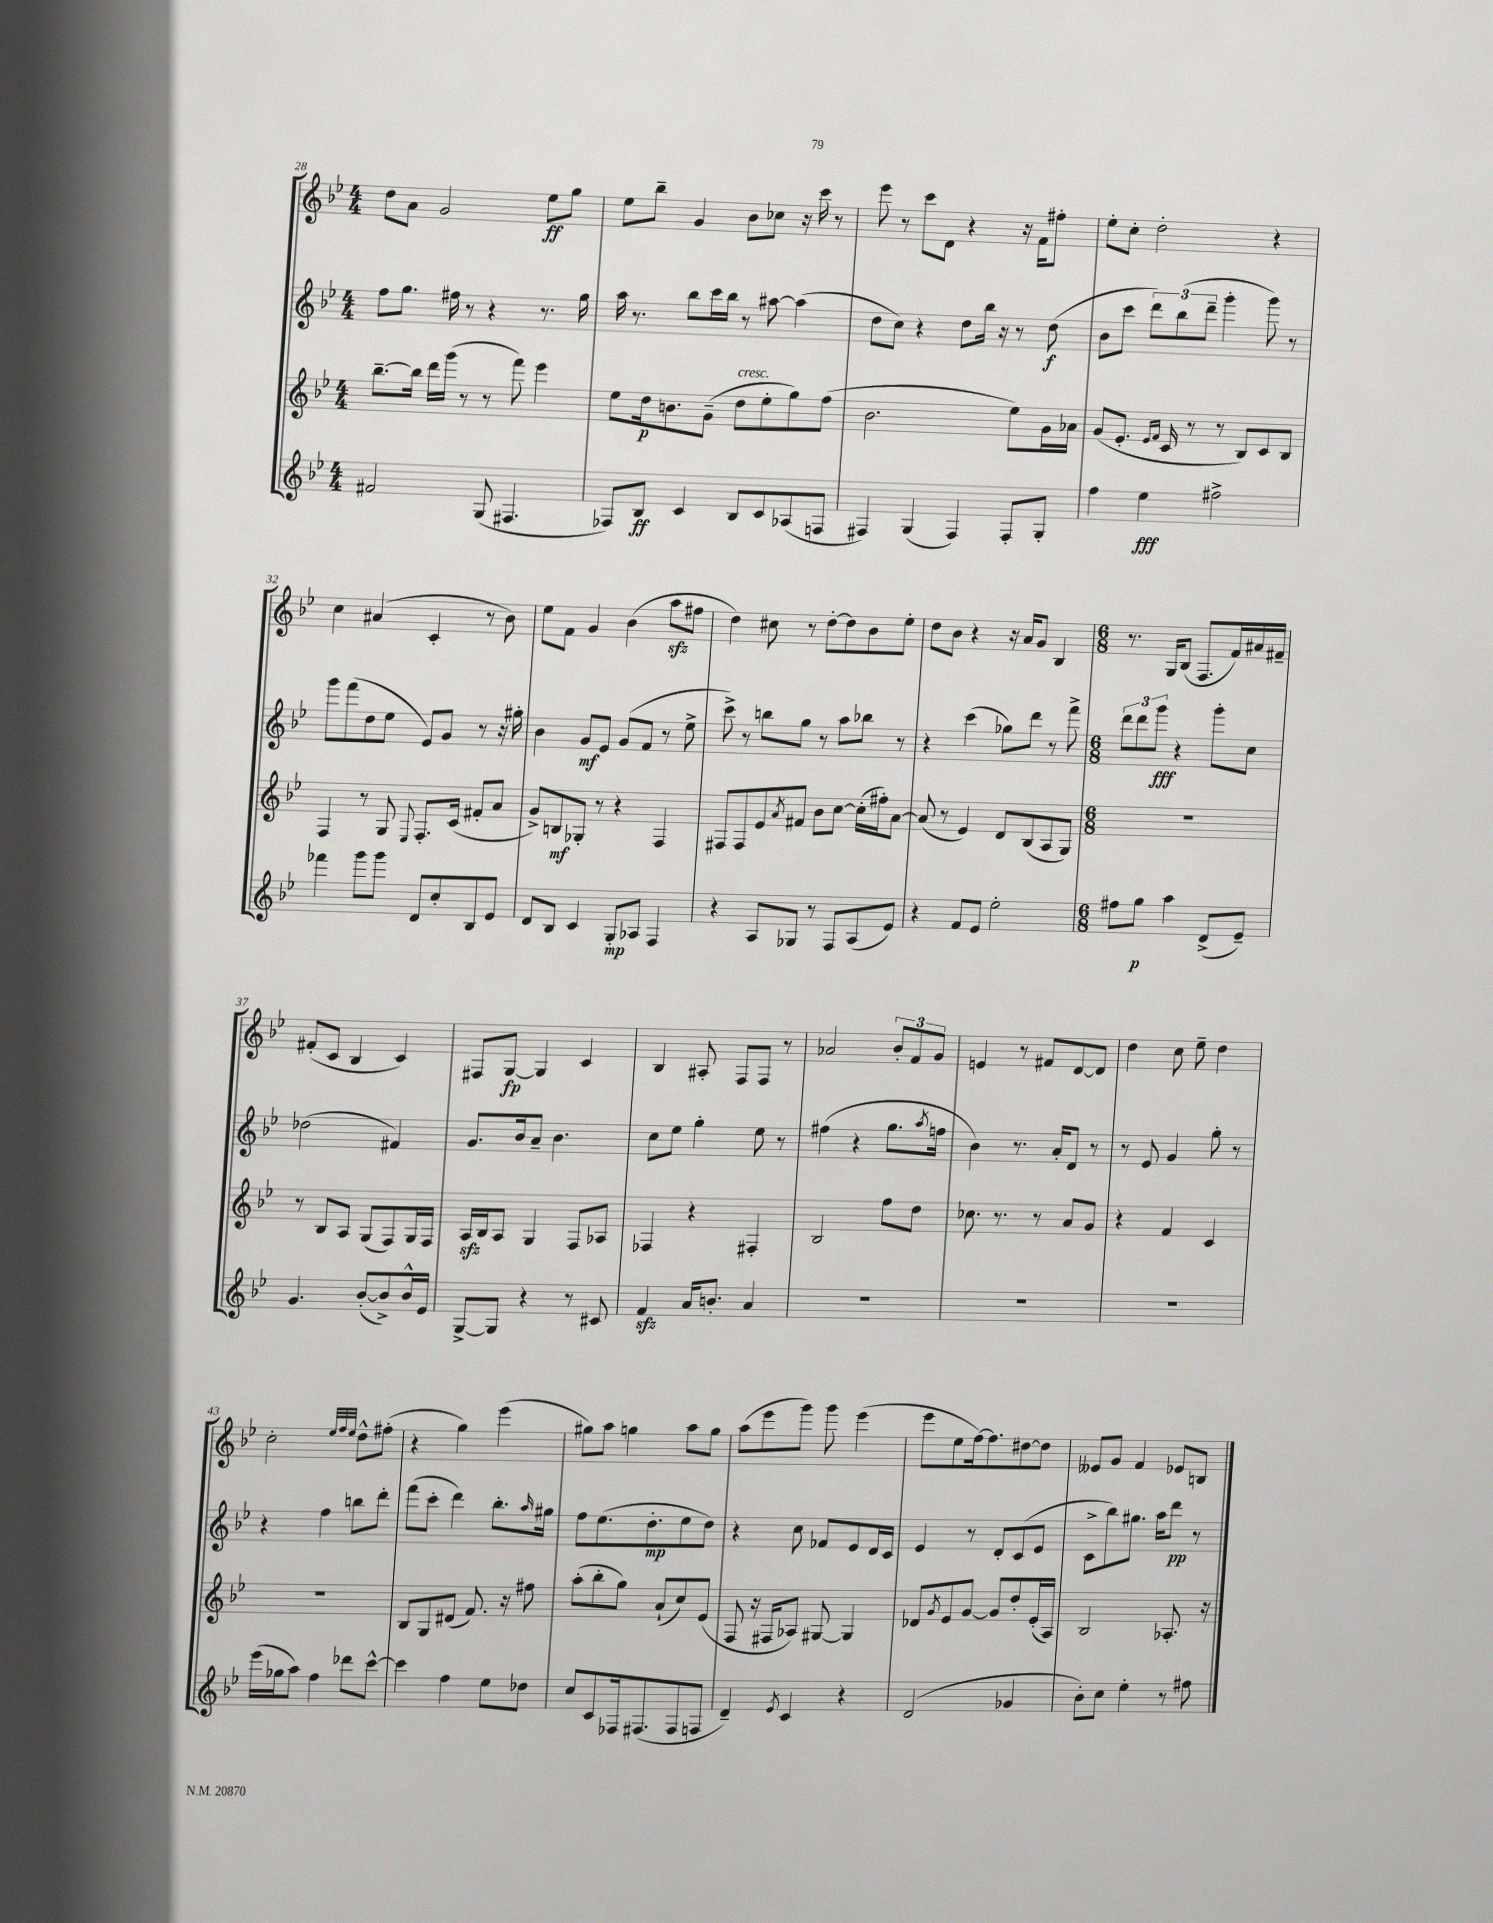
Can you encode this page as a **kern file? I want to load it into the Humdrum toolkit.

**kern	**dynam	**kern	**dynam	**kern	**dynam	**kern	**dynam
*part4	*part4	*part3	*part3	*part2	*part2	*part1	*part1
*staff4	*staff4	*staff3	*staff3	*staff2	*staff2	*staff1	*staff1
*clefG2	*	*clefG2	*	*clefG2	*	*clefG2	*
*k[b-e-]	*	*k[b-e-]	*	*k[b-e-]	*	*k[b-e-]	*
*M4/4	*	*M4/4	*	*M4/4	*	*M4/4	*
=28	=28	=28	=28	=28	=28	=28	=28
2f#X/	.	[8.bb-~\L	.	8ff\L	.	8dd\L	.
.	.	.	.	8.gg\J	.	8a\J	.
.	.	16bb-\Jk]	.	.	.	.	.
.	.	16ddd\LL	.	.	.	2g/	.
.	.	(16ggg\JJ	.	16ff#X\	.	.	.
.	.	8r	.	8r	.	.	.
(8G/	.	8r	.	4r	.	.	.
4.F#X/	.	8fff\)	.	.	.	.	.
.	.	4eee-\	.	8.r	.	8ee-\L	ff
.	.	.	.	.	.	8gg\J	.
.	.	.	.	16gg\	.	.	.
=29	=29	=29	=29	=29	=29	=29	=29
8F-X/L)	.	8ee-\L	.	16aa\	.	8ee-\L	.
.	.	.	.	8.r	.	.	.
8B-/J	ff	16dd\k	p	.	.	8bb-~\J	.
.	.	8.bn\	.	.	.	.	.
4c/	.	.	.	8bb-\L	.	4g/	.
.	.	(8g~\J	.	16ccc\L	.	.	.
.	.	.	.	16bb-\JJ	.	.	.
!	!	!LO:TX:a:i:t=cresc.	!	!	!	!	!
8B-/L	.	8dd\L	.	8r	.	8b-\L	.
8c/	.	8ee-'\	.	[8aa#X\	.	8cc-X\J	.
(8A-X/	.	8gg\)	.	(4aa#\]	.	16r	.
.	.	.	.	.	.	16ccc\	.
8Fn/J	.	(8ff\J	.	.	.	8r	.
=30	=30	=30	=30	=30	=30	=30	=30
4F#X/)	.	2.b-\	.	8dd\L	.	8eee-\	.
.	.	.	.	8cc\J)	.	8r	.
(4G/	.	.	.	4r	.	8ccc\L	.
.	.	.	.	.	.	8d\J	.
4F#/)	.	.	.	8dd\L	.	4r	.
.	.	.	.	16bb-\Jk	.	.	.
.	.	.	.	16r	.	.	.
8F#'/L	.	8ee-\L)	.	8r	.	16r	.
.	.	.	.	.	.	16f\KL	.
8G'/J	.	16g\L	.	(8dd\	f	8ff#X'\J	.
.	.	16a-X\JJ	.	.	.	.	.
=31	=31	=31	=31	=31	=31	=31	=31
4ff\	.	(8g/L	.	8b-\L	.	8ee-'\L	.
.	.	8.e-'/J	.	8ccc\J	.	8cc'\J	.
4ee-\	fff	.	.	12ddd\L)	.	2dd'\	.
.	.	16qqe-/LL	.	.	.	.	.
.	.	16qqf/JJ	.	.	.	.	.
.	.	16c/	.	.	.	.	.
.	.	.	.	(12bb-\	.	.	.
.	.	8r	.	.	.	.	.
.	.	.	.	12ddd~\J	.	.	.
2ff#X^\	.	8r	.	4ggg'\	.	.	.
.	.	8B-/L)	.	.	.	.	.
.	.	8c/	.	8ggg\)	.	4r	.
.	.	8B-/J	.	8r	.	.	.
!!LO:LB:g=z
=32	=32	=32	=32	=32	=32	=32	=32
4fff-X\	.	4F/	.	8ggg\L	.	4cc\	.
.	.	.	.	(8fff\	.	.	.
8ggg\L	.	8r	.	8dd\	.	(4a#X/	.
8ggg\J	.	8G/	.	8ee-\J	.	.	.
.	.	8qqE-/	.	.	.	.	.
8d/L	.	8.F'/L	.	8e-/L)	.	4c'/	.
8cc'/	.	.	.	8g/J	.	.	.
.	.	(16c/Jk	.	.	.	.	.
8B-/	.	8f#X'/L	.	8r	.	8r	.
8e-/J	.	8a/J	.	16r	.	8b-\)	.
.	.	.	.	16gg#X'\	.	.	.
=33	=33	=33	=33	=33	=33	=33	=33
8d/L	.	8g^/L)	.	4b-\	.	8ee-\L	.
8B-/J	.	8Bn/	mf	.	.	8f\J	.
4c/	.	8G-X'/J	.	8g/L	mf	4g/	.
.	.	8r	.	8e-/J	.	.	.
8G'/L	mp	4r	.	(8g/L	.	(4b-\	.
8A-X/J	.	.	.	8f/J	.	.	.
4F/	.	4F/	.	8r	.	8aazz\L	.
.	.	.	.	8ee-^\	.	8ff#X\J	.
=34	=34	=34	=34	=34	=34	=34	=34
4r	.	8F#X/L	.	8ccc^\)	.	4dd\)	.
.	.	8F#/	.	8r	.	.	.
8A/L	.	8e-/	.	8bbn\L	.	8cc#X\	.
.	.	8qa/	.	.	.	.	.
8G-X/J	.	8f#X/J	.	8gg\J	.	8r	.
8r	.	8b-\L	.	8r	.	[8dd'\L	.
8F/L	.	[8cc\J	.	8aa\L	.	8dd\]	.
(8A/	.	(16cc'\LL]	.	8bb-X\J	.	8b-\	.
.	.	16ff#X'\J)	.	.	.	.	.
8e-/J)	.	[8a\J	.	8r	.	8ee-'\J	.
=35	=35	=35	=35	=35	=35	=35	=35
4r	.	(8a/]	.	4r	.	8dd\L	.
.	.	8r	.	.	.	8b-\J	.
8f/L	.	4e-/)	.	(4ccc\	.	4r	.
8e-/J	.	.	.	.	.	.	.
2ee-'\	.	8d/L	.	8gg-X\L)	.	16r	.
.	.	.	.	.	.	16a/KL	.
.	.	(8B-/	.	8ddd\J	.	8g/J	.
.	.	8A/	.	8r	.	4B-/	.
.	.	8G/J)	.	8fff^\	.	.	.
=36	=36	=36	=36	=36	=36	=36	=36
*M6/8	*	*M6/8	*	*M6/8	*	*M6/8	*
8ff#X\L	.	2.r	.	12ddd\L	.	8.r	.
.	.	.	.	12ddd\	.	.	.
8gg\J	p	.	.	.	.	.	.
.	.	.	.	12ggg\J	fff	.	.
.	.	.	.	.	.	16G/KL	.
4aa\	.	.	.	4r	.	(8B-/J	.
.	.	.	.	.	.	8.F/L	.
(8d^/L	.	.	.	8ggg'\L	.	.	.
.	.	.	.	.	.	16f/L)	.
8e-~/J)	.	.	.	8cc\J	.	16a#X/	.
.	.	.	.	.	.	16f#X~/JJ	.
!!LO:LB:g=z
=37	=37	=37	=37	=37	=37	=37	=37
4.g/	.	8r	.	(2dd-X\	.	(8f#X'/L	.
.	.	8B-/L	.	.	.	8c/J	.
.	.	8A/J	.	.	.	4B-/	.
([8b-'/L	.	(8G/L	.	.	.	.	.
8b-^/])	.	8F/)	.	4f#X/)	.	4c/)	.
16b-^^/L	.	16G/L	.	.	.	.	.
16e-/JJ	.	16F/JJ	.	.	.	.	.
=38	=38	=38	=38	=38	=38	=38	=38
[8G^/L	.	16Azz/LL	.	8.g/L	.	8F#X/L	.
.	.	16B-/J	.	.	.	.	.
8G/J]	.	8A/J	.	.	.	[8G/J	fp
.	.	.	.	16b-/k	.	.	.
4r	.	4G/	.	8a~/J	.	4G/]	.
.	.	.	.	4.b-\	.	.	.
8r	.	8F/L	.	.	.	4c/	.
8c#X/	.	8A-X/J	.	.	.	.	.
=39	=39	=39	=39	=39	=39	=39	=39
4fzz/	.	4F-X/	.	8cc\L	.	4B-/	.
.	.	.	.	8ee-\J	.	.	.
16a/KL	.	4r	.	4gg'\	.	8A#X'/	.
8.bn'/J	.	.	.	.	.	.	.
.	.	.	.	.	.	8F/L	.
4a/	.	4F#X'/	.	8ee-\	.	8F/J	.
.	.	.	.	8r	.	8r	.
=40	=40	=40	=40	=40	=40	=40	=40
2.r	.	2B-/	.	(4ff#X\	.	2a-X/	.
.	.	.	.	4r	.	.	.
.	.	8ff\L	.	8.gg\L	.	12b-'/L	.
.	.	.	.	.	.	12f/	.
.	.	8dd\J	.	.	.	.	.
.	.	.	.	.	.	12g/J	.
.	.	.	.	8qaa/	.	.	.
.	.	.	.	16ffn\Jk	.	.	.
=41	=41	=41	=41	=41	=41	=41	=41
2.r	.	8.cc-X\	.	4b-\)	.	4en/	.
.	.	8.r	.	.	.	.	.
.	.	.	.	8.r	.	8r	.
.	.	8r	.	.	.	8f#X/L	.
.	.	.	.	16a'/KL	.	.	.
.	.	8a/L	.	8d/J	.	[8d/	.
.	.	8g/J	.	8r	.	8d/J]	.
=42	=42	=42	=42	=42	=42	=42	=42
2.r	.	4r	.	8r	.	4dd\	.
.	.	.	.	8e-/	.	.	.
.	.	4f/	.	4g/	.	8cc\	.
.	.	.	.	.	.	8ee-~\	.
.	.	4c/	.	8gg'\	.	4dd\	.
.	.	.	.	8r	.	.	.
!!LO:LB:g=z
=43	=43	=43	=43	=43	=43	=43	=43
(16eee-\LL	.	2.r	.	4r	.	2cc'\	.
16gg-X\J	.	.	.	.	.	.	.
8aa\J)	.	.	.	.	.	.	.
4ff\	.	.	.	4ff\	.	.	.
.	.	.	.	.	.	32qqee-/LLL	.
.	.	.	.	.	.	32qqff/	.
.	.	.	.	.	.	32qqee-/JJJ	.
8ddd-X\L	.	.	.	8bbn\L	.	8dd^^\L	.
[8ccc^^\J	.	.	.	8ddd'\J	.	(8ff#X'\J	.
=44	=44	=44	=44	=44	=44	=44	=44
4ccc\]	.	8B-/L	.	(8fff\L	.	4r	.
.	.	8G/	.	8ccc'\J	.	.	.
4ff\	.	(8d#X/J	.	4ddd\)	.	4gg\)	.
.	.	8.f/)	.	.	.	.	.
8ee-\L	.	.	.	8.bb-'\L	.	(4eee-\	.
.	.	16r	.	.	.	.	.
8dd-X\J	.	8ff#X\	.	.	.	.	.
.	.	.	.	16qqaa/	.	.	.
.	.	.	.	16gg#X\Jk	.	.	.
=45	=45	=45	=45	=45	=45	=45	=45
8cc/L	.	(8aa'\L	.	8ff\L	.	8gg#X\L)	.
8c/	.	8bb-'\	.	(8.ee-\	.	8aa\J	.
16F-X/k	.	8gg\J)	.	.	.	4ggn\	.
(8.F#X/	.	.	.	8.dd'\	mp	.	.
.	.	(8a`/L	.	.	.	.	.
8F#/	.	8cc/)	.	8ee-\	.	8aa\L	.
8Fn/J	.	(8e-/J	.	8dd\J)	.	8gg\J	.
=46	=46	=46	=46	=46	=46	=46	=46
4d~/)	.	8F/	.	4r	.	(8aa\L	.
.	.	16r	.	.	.	8eee-\	.
.	.	16F#X/KL	.	.	.	.	.
8qe-/	.	.	.	.	.	.	.
4c/	.	8A-X/J)	.	8cc\	.	8ggg\J)	.
.	.	[8G#X/	.	8f-X/L	.	8ggg\	.
4r	.	4G#/]	.	8e-/	.	(4eee-\	.
.	.	.	.	16d/L	.	.	.
.	.	.	.	16c/JJ	.	.	.
=47	=47	=47	=47	=47	=47	=47	=47
(2d/	.	8d-X/L	.	4e-/	.	8eee-\L	.
.	.	8qg/	.	.	.	.	.
.	.	8e-/	.	.	.	8ee-\	.
.	.	[8g/J	.	8r	.	[16ff\k)	.
.	.	.	.	.	.	8.ff\]	.
.	.	8g/L]	.	8d'/L	.	.	.
4g-X/	.	8dd'/	.	(8c/	.	[8dd#X\	.
.	.	(16e-'/L	.	8e-/J	.	8dd#\J]	.
.	.	16A/JJ)	.	.	.	.	.
=48	=48	=48	=48	=48	=48	=48	=48
8b-'\L)	.	2B-/	.	8c^\L	.	8e--X/L	.
8cc\J	.	.	.	8bb-\)	.	8g/J	.
4ee-'\	.	.	.	8.gg#X\J	.	4f/	.
.	.	.	.	16aa\KL	.	.	.
8r	.	8.A-X'/	.	8ddd\J	pp	8e-X/L	.
8ff#X\	.	.	.	8r	.	8Bn/J	.
.	.	16r	.	.	.	.	.
==	==	==	==	==	==	==	==
*-	*-	*-	*-	*-	*-	*-	*-
